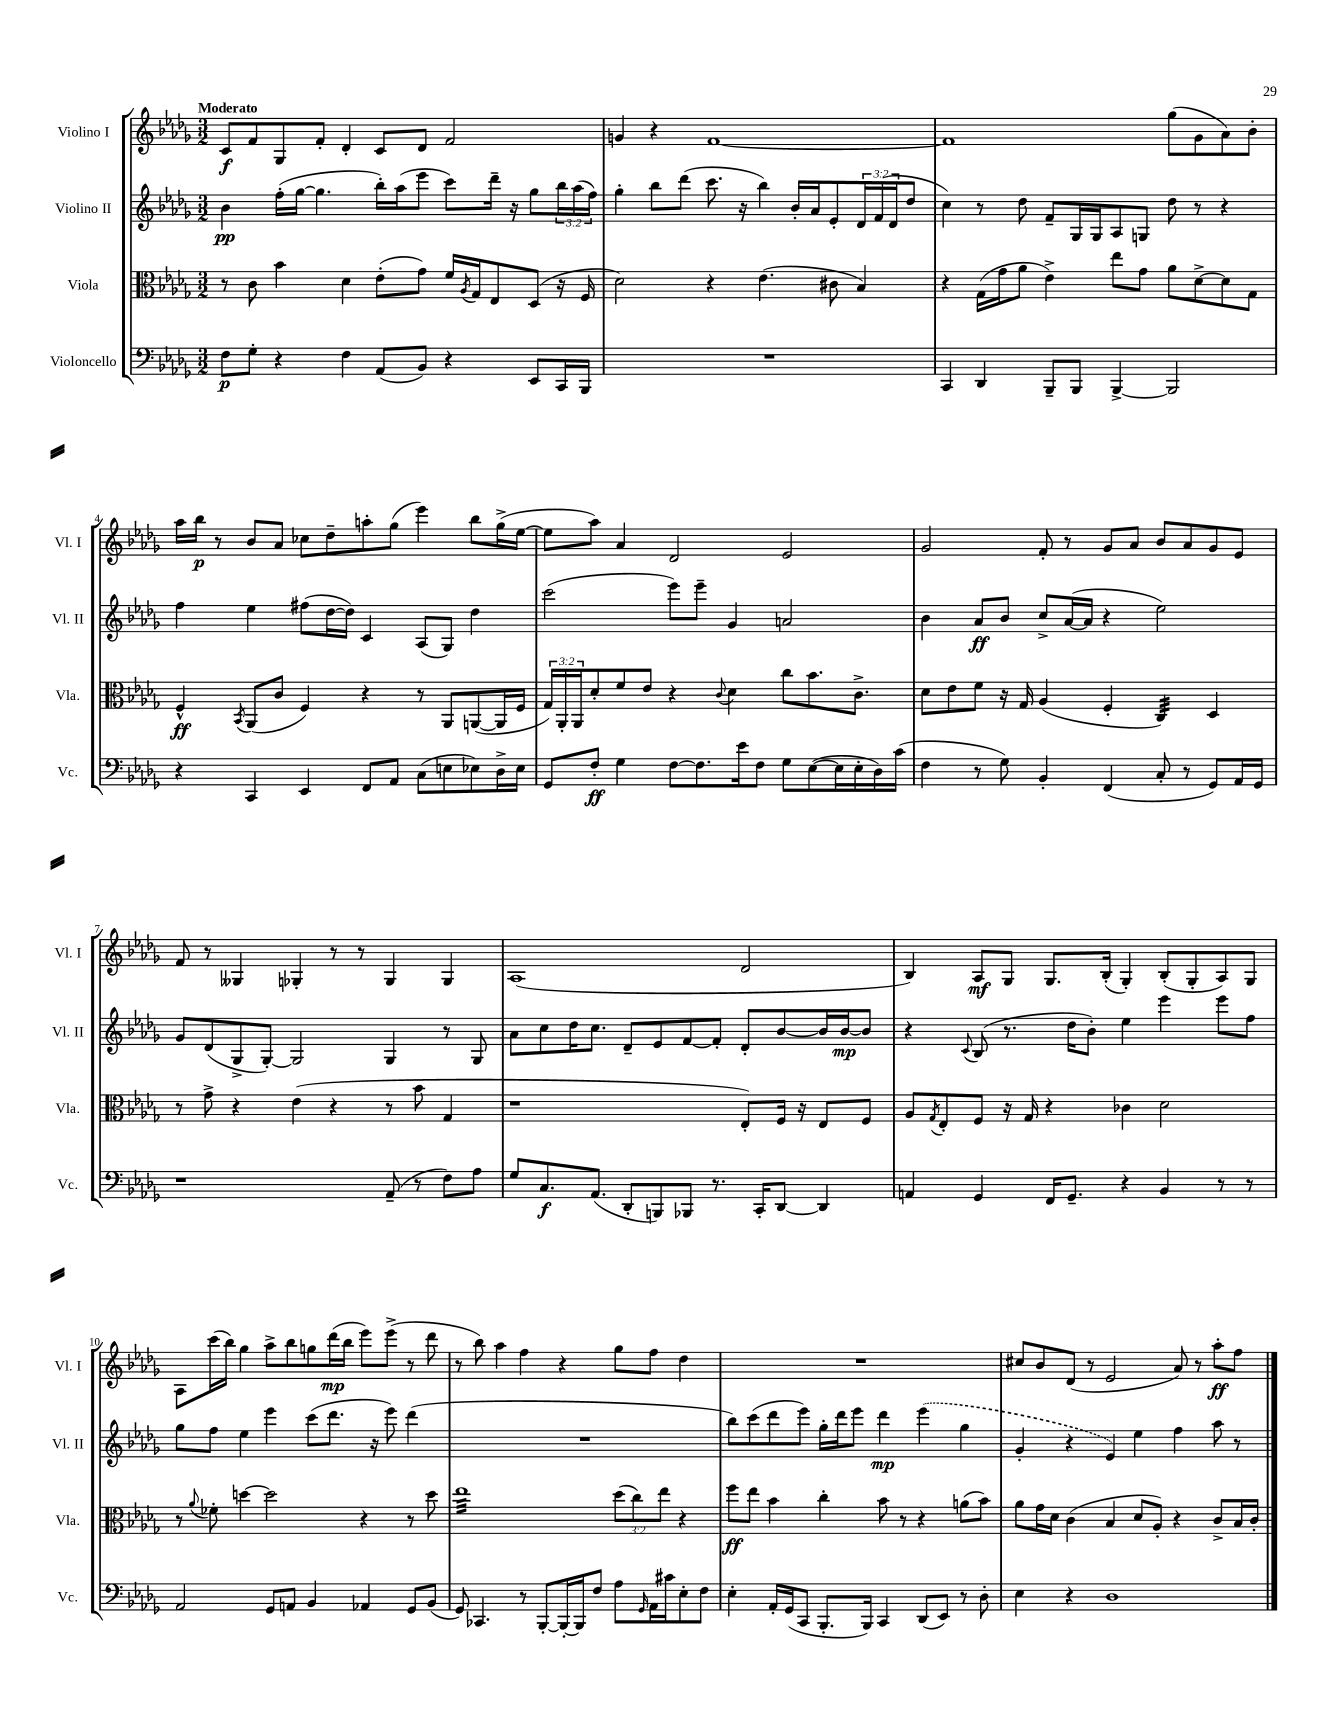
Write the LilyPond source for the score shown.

<<
\new StaffGroup <<
\new Staff = "s0" \with { instrumentName = "Violino I" shortInstrumentName = "Vl. I" } {
    \clef treble \key des \major \numericTimeSignature \time 3/2 \tempo "Moderato"
    c'8\f f'8 ges8 f'8-. des'4-. c'8 des'8 f'2 |
    g'4 r4 f'1~ |
    f'1 ges''8( ges'8 aes'8) bes'8-. |
    aes''16 bes''16\p r8 bes'8 aes'8 ces''8 des''8-- a''8-. ges''8( ees'''4) bes''8 ges''16->( ees''16~ |
    ees''8 aes''8) aes'4 des'2 ees'2 |
    ges'2 f'8-. r8 ges'8 aes'8 bes'8 aes'8 ges'8 ees'8 |
    f'8 r8 geses4 ges4-. r8 r8 ges4 ges4 |
    aes1( des'2 |
    bes4) aes8\mf ges8 ges8. bes16-.( ges4-.) bes8-.( ges8-. aes8) ges8 |
    aes8 c'''16( bes''16) ges''4 aes''8-> bes''8 g''8 des'''16\mp( bes''16 ees'''8) ees'''8->( r8 des'''8 |
    r8 bes''8) aes''4 f''4 r4 ges''8 f''8 des''4 |
    R1. |
    cis''8 bes'8 des'8( r8 ees'2 aes'8) r8 aes''8-.\ff f''8 \bar "|." |
}
\new Staff = "s1" \with { instrumentName = "Violino II" shortInstrumentName = "Vl. II" } {
    \clef treble \key des \major \numericTimeSignature \time 3/2 \override Staff.TupletNumber.text = #tuplet-number::calc-fraction-text
    bes'4\pp f''16-.( ges''16~ ges''4. bes''16-.) aes''16( ees'''8 c'''8) des'''16-- r16 ges''8 \tuplet 3/2 { bes''16 aes''16( f''16) } |
    ges''4-. bes''8 des'''8( c'''8. r16 bes''4) bes'16-. aes'16 ees'8-. \tuplet 3/2 { des'16 f'16( des'16 } des''8 |
    c''4) r8 des''8 f'8-- ges16 ges16 aes8 g8 des''8 r8 r4 |
    f''4 ees''4 fis''8( des''16~ des''16) c'4 aes8( ges8) des''4 |
    c'''2( ees'''8) ees'''8-- ges'4 a'2 |
    bes'4 aes'8\ff bes'8 c''8-> aes'16~( aes'16 r4 ees''2) |
    ges'8 des'8( ges8-> ges8~-.) ges2 ges4 r8 ges8 |
    aes'8 c''8 des''16 c''8. des'8-- ees'8 f'8~ f'8-. des'8-. bes'8~ bes'16 bes'16~\mp bes'8 |
    r4 \appoggiatura { c'8 } bes8( r8. des''16 bes'8-.) ees''4 ees'''4 ees'''8 f''8 |
    ges''8 f''8 ees''4 ees'''4 c'''8( des'''8. r16 ees'''8) des'''4( |
    R1. |
    bes''8) c'''8( des'''8 ees'''8) ges''16-. des'''16 ees'''8 des'''4\mp \once \slurDashed ees'''4( ges''4 |
    ges'4-. r4 ees'4) ees''4 f''4 aes''8 r8 \bar "|." |
}
\new Staff = "s2" \with { instrumentName = "Viola" shortInstrumentName = "Vla." } {
    \clef alto \key des \major \numericTimeSignature \time 3/2 \override Staff.TupletNumber.text = #tuplet-number::calc-fraction-text
    r8 c'8 bes'4 des'4 ees'8-.( ges'8) f'16 \acciaccatura { aes8 } ges16 ees8 des8( r16 f16 |
    des'2) r4 ees'4.( cis'8 bes4) |
    r4 ges16( ges'16 aes'8 ees'4->) ees''8 ges'8 aes'8 des'8~-> des'8 ges8 |
    f4-^\ff \acciaccatura { bes,8 } aes,8( c'8 f4) r4 r8 aes,8 a,8~( a,16 f16 |
    \tuplet 3/2 { ges16) aes,16-. aes,16 } des'8-. f'8 ees'8 r4 \appoggiatura { c'8 } des'4 c''8 bes'8. c'8.-> |
    des'8 ees'8 f'8 r16 ges16 aes4( f4-. c4:32) des4 |
    r8 ges'8-> r4 ees'4( r4 r8 bes'8 ges4 |
    r1 ees8-.) f16 r16 ees8 f8 |
    aes8 \acciaccatura { ges8 } ees8-. f8 r16 ges16 r4 ces'4 des'2 |
    r8 \appoggiatura { aes'8 } fes'8-. d''4~ d''2 r4 r8 d''8 |
    ees''1:32 \tuplet 3/2 { des''8( c''8) ees''8 } r4 |
    f''8\ff ees''8 bes'4 c''4-. bes'8 r8 r4 a'8( bes'8) |
    aes'8 ges'16 des'16 c'4( bes4 des'8 aes8-.) r4 c'8-> bes16 c'16-. \bar "|." |
}
\new Staff = "s3" \with { instrumentName = "Violoncello" shortInstrumentName = "Vc." } {
    \clef bass \key des \major \numericTimeSignature \time 3/2
    f8\p ges8-. r4 f4 aes,8( bes,8) r4 ees,8 c,16 bes,,16 |
    R1. |
    c,4 des,4 bes,,8-- bes,,8 bes,,4~-> bes,,2 |
    r4 c,4 ees,4 f,8 aes,8 c8( e8 ees8) des16-> ees16 |
    ges,8 f8-.\ff ges4 f8~ f8. ees'16 f8 ges8 ees8~( ees16 ees16-. des16) c'16( |
    f4 r8 ges8) bes,4-. f,4( c8-. r8 ges,8) aes,16 ges,16 |
    r1 aes,8--( r8 f8) aes8 |
    ges8 c8.\f aes,8.( des,8-. b,,8) bes,,8 r8. c,16-. des,8~ des,4 |
    a,4 ges,4 f,16 ges,8.-- r4 bes,4 r8 r8 |
    aes,2 ges,8 a,8 bes,4 aes,4 ges,8 bes,8( |
    ges,8) ces,4. r8 bes,,8~-. bes,,16~-. bes,,16 f8 aes8 \grace { ges,16 } aes,16 cis'16 ees8-. f8 |
    ees4-. aes,16-. ges,16( c,8 bes,,8.-. bes,,16) c,4 des,8( ees,8) r8 des8-. |
    ees4 r4 des1 \bar "|." |
}
>>
>>
